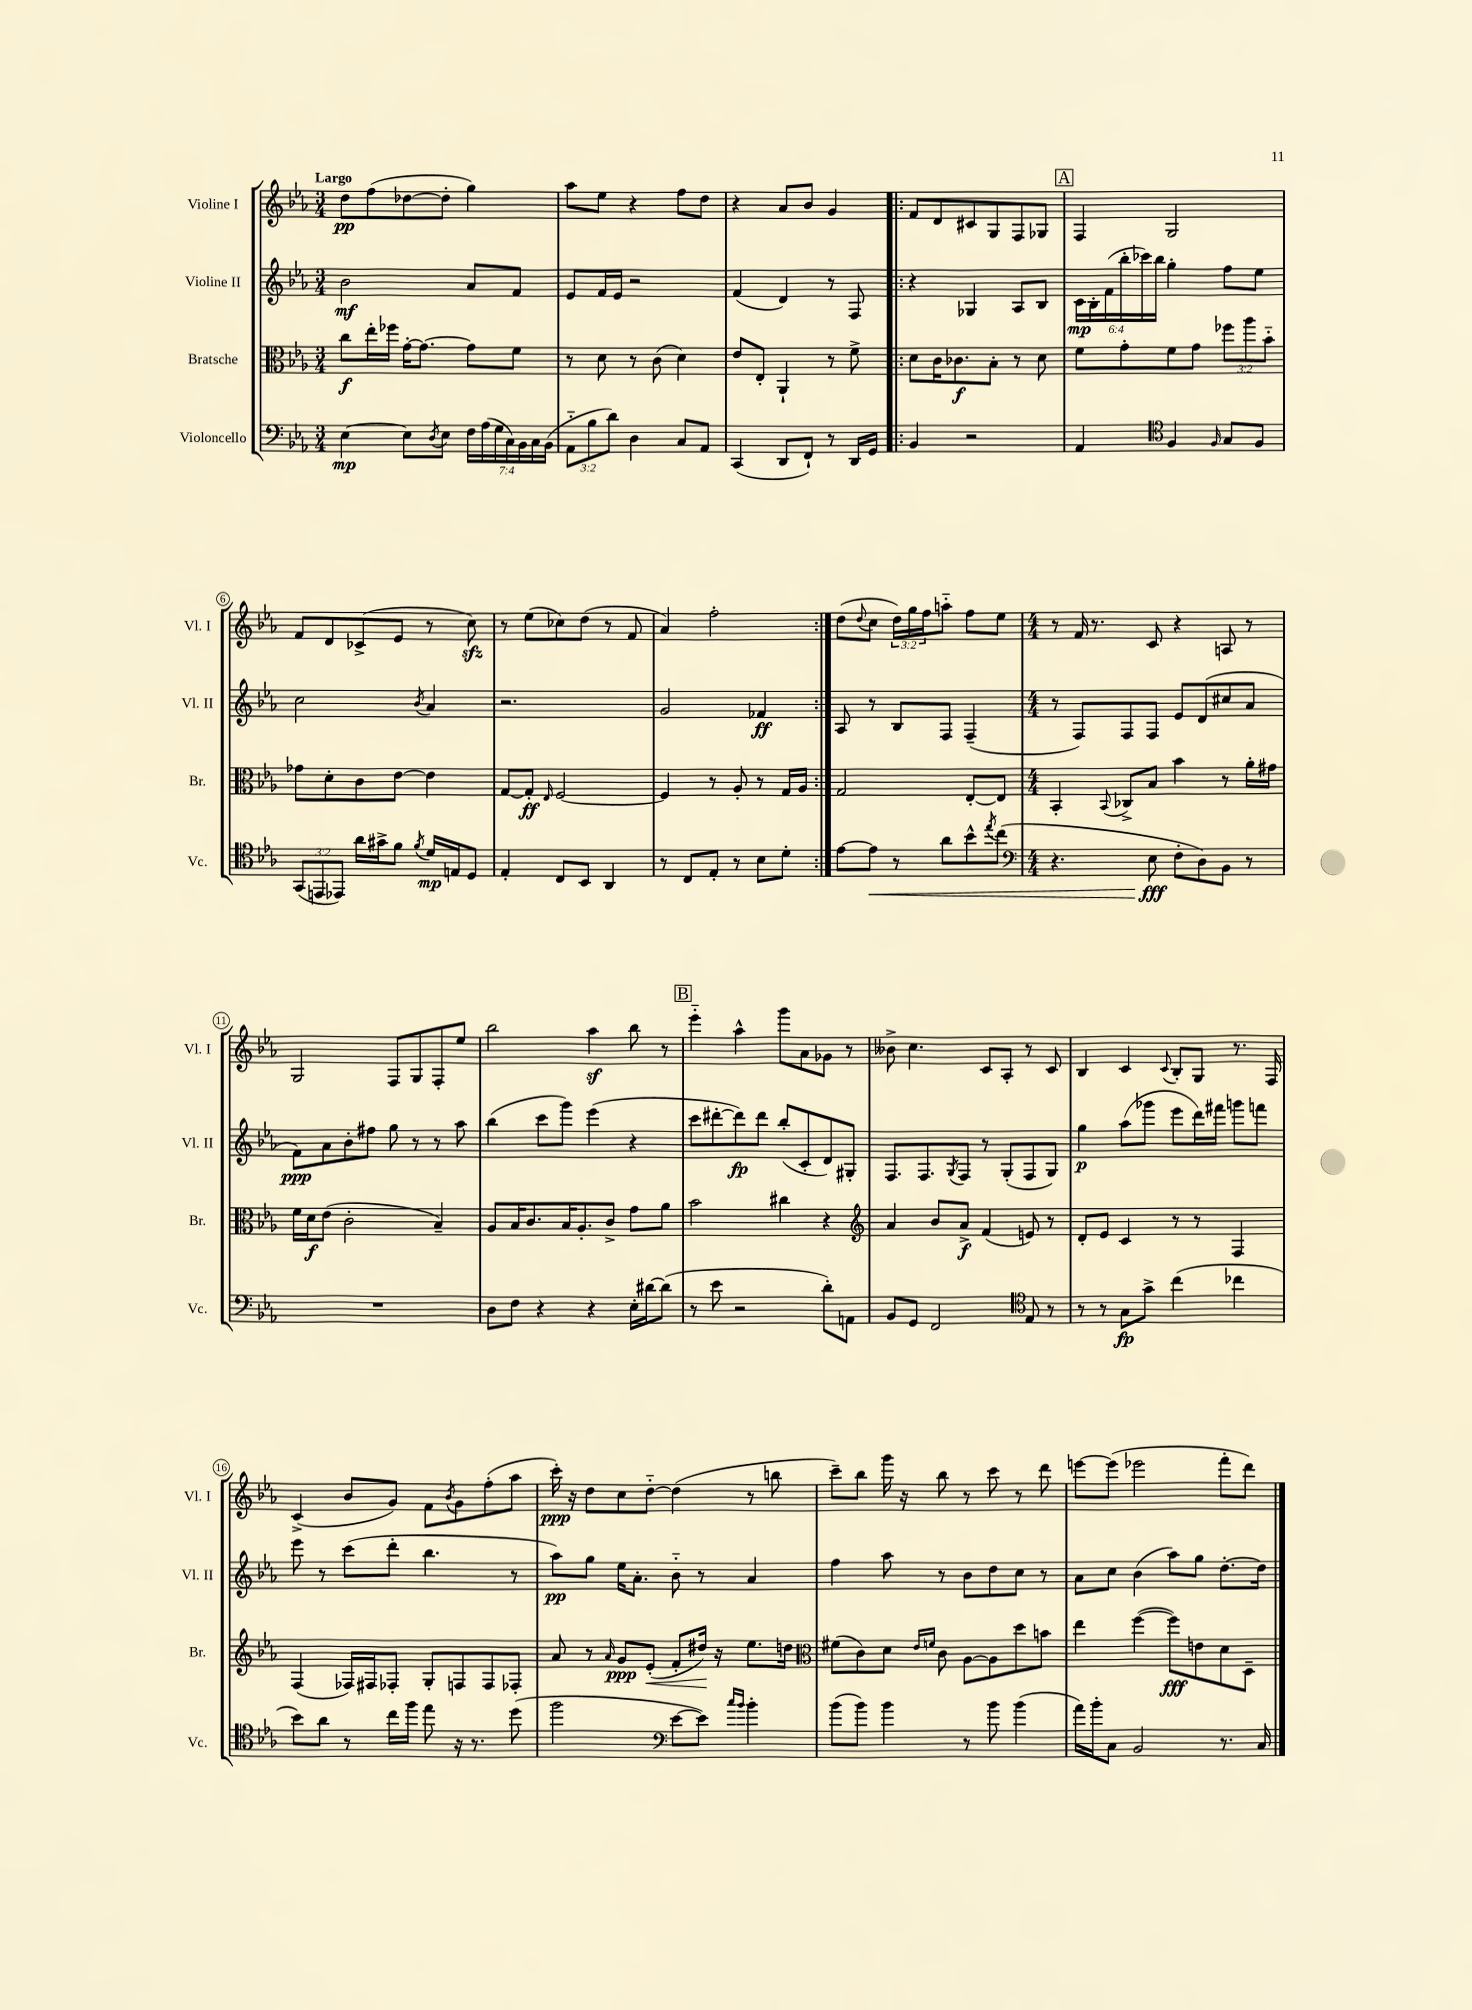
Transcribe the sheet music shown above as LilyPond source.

<<
\new StaffGroup <<
\new Staff = "s0" \with { instrumentName = "Violine I" shortInstrumentName = "Vl. I" } {
    \clef treble \key ees \major \numericTimeSignature \time 3/4 \override Staff.TupletNumber.text = #tuplet-number::calc-fraction-text \tempo "Largo"
    d''8\pp f''8( des''8~ des''8-. g''4) |
    aes''8 ees''8 r4 f''8 d''8 |
    r4 aes'8 bes'8 g'4 |
    \repeat volta 2 { f'8 d'8 cis'8 g8 f8 ges8 |
    \mark \markup { \box "A" } f4 g2 |
    f'8 d'8 ces'8->( ees'8 r8 c''8\sfz) |
    r8 ees''8( ces''8) d''8( r8 f'8 |
    aes'4) f''2-. | }
    d''8( \appoggiatura { d''8 } c''8 \tuplet 3/2 { d''16) g''16 f''16 } a''8-_ f''8 ees''8 |
    \numericTimeSignature \time 4/4 r8 f'16 r8. c'8 r4 a8 r8 |
    g2 f8 g8 f8-. ees''8 |
    bes''2 aes''4\sf bes''8 r8 |
    \mark \markup { \box "B" } ees'''4-_ aes''4-^ g'''8 aes'8 ges'8 r8 |
    beses'8-> c''4. c'8 aes8-. r8 c'8 |
    bes4 c'4 \appoggiatura { c'8 } bes8-. g8 r8. f16 |
    c'4->( bes'8 g'8) f'8 \acciaccatura { bes'8 } g'8 f''8-.( aes''8 |
    c'''16-.\ppp) r16 d''8 c''8 d''8~-_ d''4( r8 b''8 |
    c'''8--) bes''8 g'''16 r16 bes''8 r8 c'''8 r8 d'''8 |
    e'''8~ e'''8( ees'''2 f'''8-. d'''8) \bar "|." |
}
\new Staff = "s1" \with { instrumentName = "Violine II" shortInstrumentName = "Vl. II" } {
    \clef treble \key ees \major \numericTimeSignature \time 3/4 \override Staff.TupletNumber.text = #tuplet-number::calc-fraction-text
    bes'2\mf aes'8 f'8 |
    ees'8 f'16 ees'16 r2 |
    f'4( d'4) r8 f8 |
    \repeat volta 2 { r4 ges4 aes8 bes8 |
    \mark \markup { \box "A" } \tuplet 6/4 { c'16\mp bes16-. f'16( bes''16-. ces'''16) bes''16 } g''4-. f''8 ees''8 |
    c''2 \acciaccatura { bes'8 } aes'4 |
    r2. |
    g'2 fes'4\ff | }
    aes8 r8 bes8 f8 f4--( |
    \numericTimeSignature \time 4/4 r8 f8) f8 f8 ees'8 d'8( cis''8 aes'8 |
    f'8\ppp) aes'8 bes'8-. fis''8 g''8 r8 r8 aes''8 |
    bes''4( c'''8 g'''8) ees'''4( r4 |
    \mark \markup { \box "B" } c'''8 dis'''8~-. dis'''8\fp) dis'''8 bes''8-.( c'8-. d'8) gis8-. |
    f8. f8. \acciaccatura { g8 } f8 r8 g8-.( f8 g8) |
    g''4\p aes''8( ges'''8 ees'''8 d'''16) fis'''16 g'''8 f'''8 |
    ees'''8 r8 c'''8( d'''8-. bes''4. r8 |
    aes''8\pp) g''8 ees''16 aes'8.-. bes'8-_ r8 aes'4 |
    f''4 aes''8 r8 bes'8 d''8 c''8 r8 |
    aes'8 c''8 bes'4( aes''8) g''8 d''8.~-. d''16 \bar "|." |
}
\new Staff = "s2" \with { instrumentName = "Bratsche" shortInstrumentName = "Br." } {
    \clef alto \key ees \major \numericTimeSignature \time 3/4 \override Staff.TupletNumber.text = #tuplet-number::calc-fraction-text
    c''8\f ees''16-. fes''16 g'16~-. g'8.~ g'8 f'8 |
    r8 d'8 r8 c'8( d'4) |
    ees'8 ees8-. aes,4-! r8 f'8-> |
    \repeat volta 2 { d'8 c'16 ces'8.\f bes8-. r8 d'8 |
    \mark \markup { \box "A" } f'8 g'8-. f'8 g'8 \tuplet 3/2 { fes''8 aes''8 bes'8-_ } |
    ges'8 d'8-. c'8 ees'8~ ees'4 |
    g8~ g8-.\ff \grace { ees16 } f2~ |
    f4 r8 aes8-. r8 g16 aes16 | }
    g2 ees8~-. ees8 |
    \numericTimeSignature \time 4/4 bes,4-. \appoggiatura { bes,8 } ces8-> bes8 bes'4 r8 aes'16-. gis'16 |
    f'16 d'16\f ees'8( c'2-. bes4--) |
    aes8 bes16 c'8. bes16 aes8.-. c'8-> g'8 aes'8 |
    \mark \markup { \box "B" } bes'2 cis''4 r4 |
    \clef treble aes'4 bes'8 aes'8->\f f'4( e'8) r8 |
    d'8-. ees'8 c'4 r8 r8 f4 |
    f4( fes16) fis16 fes8-. g8-. f8 f8 fes8-. |
    aes'8 r8 \grace { aes'16 } g'8\ppp ees'8-.\<( f'8-. dis''16\!) r16 ees''8. d''16 |
    \clef alto fis'8( c'8) d'8 \grace { ees'16 f'16 } c'8 aes8~ aes8 d''8 b'8 |
    ees''4 f''4~( f''8\fff) e'8 d'8 d8-- \bar "|." |
}
\new Staff = "s3" \with { instrumentName = "Violoncello" shortInstrumentName = "Vc." } {
    \clef bass \key ees \major \numericTimeSignature \time 3/4 \override Staff.TupletNumber.text = #tuplet-number::calc-fraction-text
    ees4~\mp ees8 \acciaccatura { d8 } ees8 \tuplet 7/4 { f16 aes16( g16 c16) bes,16 c16 bes,16( } |
    \tuplet 3/2 { aes,8-_ bes8 d'8) } d4 c8 aes,8 |
    c,4( d,8 f,8-!) r8 d,16 g,16 |
    \repeat volta 2 { bes,4 r2 |
    \mark \markup { \box "A" } aes,4 \clef tenor f4 \grace { f16 } g8 f8 |
    \tuplet 3/2 { g,8( e,8 ees,8) } aes'16 gis'16-> f'8 \acciaccatura { f'8 } d'16\mp e16 d8 |
    ees4-. c8 bes,8 aes,4 |
    r8 c8 ees8-. r8 bes8 d'8-. | }
    ees'8~ ees'8\< r8 aes'8 bes'8-^ \acciaccatura { ees''8 } c''8( |
    \numericTimeSignature \time 4/4 \clef bass r4. ees8\fff\! f8-. d8) bes,8 r8 |
    R1 |
    d8 f8 r4 r4 ees16-. dis'16~ dis'8( |
    \mark \markup { \box "B" } r8 ees'8 r2 d'8-.) a,8 |
    bes,8 g,8 f,2 \clef tenor ees8 r8 |
    r8 r8 g8\fp g'8-> c''4( ces''4 |
    bes'8) aes'8 r8 c''16 f''16 ees''8 r16 r8. d''8( |
    f''2 \clef bass ees'8~ ees'8) \grace { c''16 bes'16 } bes'4-. |
    bes'8( bes'8) bes'4 r8 bes'8 bes'4( |
    aes'16) bes'16-. c8 bes,2 r8. c16 \bar "|." |
}
>>
>>
\layout { \context { \Score \override BarNumber.stencil = #(make-stencil-circler 0.1 0.3 ly:text-interface::print) } }
